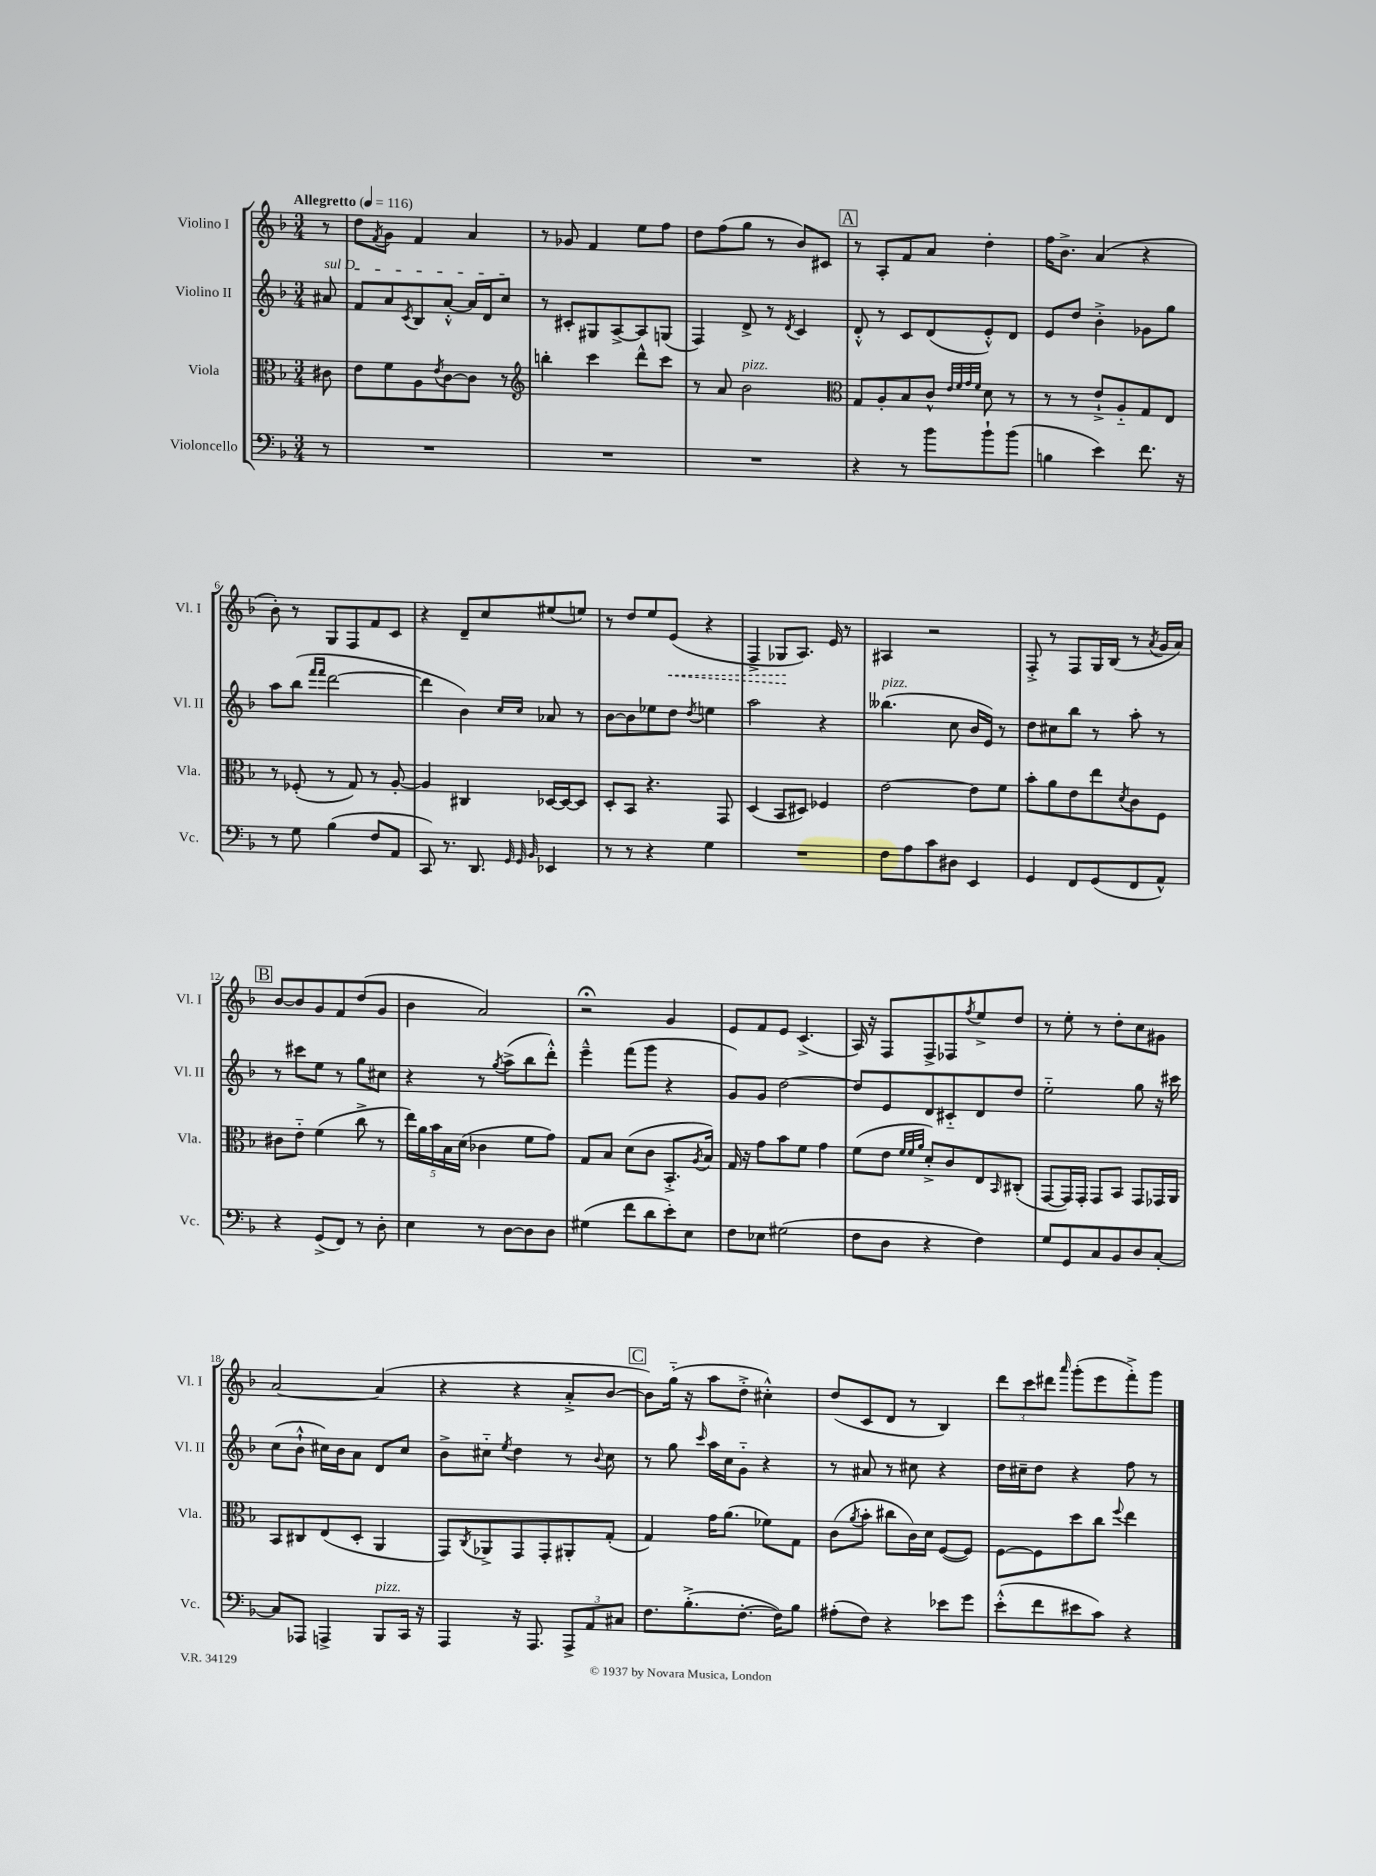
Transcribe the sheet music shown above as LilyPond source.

<<
\new StaffGroup <<
\new Staff = "s0" \with { instrumentName = "Violino I" shortInstrumentName = "Vl. I" } {
    \clef treble \key f \major \numericTimeSignature \time 3/4 \partial 8 \tempo "Allegretto" 4 = 116
    r8 |
    d''8 \acciaccatura { f'8 } g'8 f'4 a'4 |
    r8 ges'8 f'4 e''8 f''8 |
    d''8 f''8( g''8 r8 bes'8) cis'8 |
    \mark \markup { \box "A" } r8 a8-. f'8 a'8 d''4-. |
    f''16 bes'8.-> a'4( r4 |
    bes'8-.) r8 g8 f8 f'8 c'8 |
    r4 d'8-- c''8 eis''8( e''8) |
    r8 d''8 e''8 \once \override Hairpin.style = #'dashed-line e'8\<( r4 |
    f4-> ges8\! a8.) e'16 r8 |
    ais4 r2 |
    f8-.-> r8 f8 g16 bes16( r8 \acciaccatura { a'8 } g'16 a'16) |
    \mark \markup { \box "B" } bes'8~ bes'8 g'8 f'8 d''8( g'8 |
    bes'4 a'2) |
    r2\fermata g'4 |
    e'8 f'8 e'8 c'4.->( |
    a16) r16 f8 f8-> fes8 \acciaccatura { f''8 } e''8-> d''8 |
    r8 e''8-. r8 d''8-. c''8 gis'8 |
    a'2~ a'4( |
    r4 r4 a'8-.-> bes'8~ |
    \mark \markup { \box "C" } bes'8) g''16-_( r16 a''8 d''8-.-> cis''4-.-^) |
    d''8( c'8 d'8 r8 bes4) |
    \tuplet 3/2 { d'''8 c'''8 dis'''8 } \grace { a'''16 } g'''8-.( e'''8 f'''8-.->) g'''8 \bar "|." |
}
\new Staff = "s1" \with { instrumentName = "Violino II" shortInstrumentName = "Vl. II" } {
    \clef treble \key f \major \numericTimeSignature \time 3/4 \partial 8
    \once \override TextSpanner.bound-details.left.text = \markup { \italic "sul D" } ais'8\startTextSpan |
    f'8 a'8 \acciaccatura { c'8 } bes8 a'8~-.-^ a'16 d'16 c''8\stopTextSpan |
    r8 cis'8-. gis8 a8~-> a8 g8( |
    f4) d'8-> r8 \acciaccatura { d'8 } c'4 |
    \mark \markup { \box "A" } d'8-.-^ r8 c'8 d'8( e'8-.-^) d'8 |
    e'8 d''8 bes'4-.-> ges'8 g''8 |
    a''8 bes''8( \grace { f'''16 f'''16 } d'''2~ |
    d'''4 bes'4) \grace { c''16 c''16 } aes'8 r8 |
    bes'8~ bes'8 ees''8 d''8 \acciaccatura { d''8 } e''4 |
    a''2 r4 |
    beses''4.^\markup { \italic "pizz." }( c''8 bes'16 e'16) r8 |
    d''8 cis''8 bes''8 r8 a''8-. r8 |
    \mark \markup { \box "B" } r8 cis'''8 e''8 r8 g''8 cis''8 |
    r4 r8 \acciaccatura { g''8 } a''8->( bes''8 d'''8-.-^) |
    e'''4---^ f'''8( g'''8 r4 |
    g'8) g'8 d''2~ |
    d''8 e'8 d'8 cis'8-_ d'8 d''8 |
    e''2-_ g''8 r16 cis'''16 |
    c''8( bes'8-!-^ cis''16) bes'16 a'8 d'8 cis''8 |
    bes'8-> cis''8-_ \acciaccatura { e''8 } d''4 r8 \appoggiatura { bes'8 } cis''8 |
    \mark \markup { \box "C" } r8 g''8 \grace { c'''16 } a''16 c''16 g'8-_ r4 |
    r8 ais'8 r8 cis''8 r4 |
    d''16 cis''16-- d''8 r4 f''8 r8 \bar "|." |
}
\new Staff = "s2" \with { instrumentName = "Viola" shortInstrumentName = "Vla." } {
    \clef alto \key f \major \numericTimeSignature \time 3/4 \partial 8
    cis'8 |
    e'8 f'8 a8 \acciaccatura { e'8 } c'8~ c'8 r8 |
    \clef treble b''4-. c'''4 d'''8-^ c'''8 |
    r8 a'8 bes'2^\markup { \italic "pizz." } |
    \mark \markup { \box "A" } \clef alto g8 a8-. bes8 c'8-^ \grace { e'32 f'32 g'32 f'32 } d'8 r8 |
    r8 r8 e'8-!-> a8-_ g8 e8 |
    r8 fes8-.( r8 g8) r8 a8~-. |
    a4 cis4 des16~ des16~ des8 |
    d8-. bes,8 r4. g,8 |
    d4( bes,8 dis8) fes4 |
    e'2~ e'8 f'8 |
    bes'8-. a'8 e'8 e''8 \acciaccatura { d'8 } c'8 f8 |
    \mark \markup { \box "B" } cis'8 e'8-_ f'4( c''8-> r8 |
    \tuplet 5/4 { e''16) a'16 bes'16 bes16 d'16( } ces'4 f'8 g'8) |
    g8 bes8 d'8( c'8 bes,8.-.-> \acciaccatura { a8 } bes16) |
    g16 r16 g'8 bes'8 f'8 g'4 |
    f'8( e'8 \grace { f'32 f'32 a'32 } d'8-.->) c'8 e8 \grace { bes,16 } cis8-.( |
    g,8~ g,16) g,16-. g,8 bes,8 g,8 ges,16 a,16 |
    bes,8 cis8 e8( d8-. a,4 |
    g,8) \acciaccatura { c8 } aes,8-> g,8 g,8-. ais,8-. g8-.( |
    \mark \markup { \box "C" } g4) g'16 a'8.( fes'8) g8 |
    c'8( \acciaccatura { a'8 } bes'8-. cis''8 c'16) d'16 f8~( f8) |
    f8~ f8 d''8 c''8 \appoggiatura { f''8 } e''4 \bar "|." |
}
\new Staff = "s3" \with { instrumentName = "Violoncello" shortInstrumentName = "Vc." } {
    \clef bass \key f \major \numericTimeSignature \time 3/4 \partial 8
    r8 |
    R2. |
    R2. |
    R2. |
    \mark \markup { \box "A" } r4 r8 bes'8 bes'8-! bes'8( |
    b4 e'4) f'8. r16 |
    r8 g8 bes4( f8 a,8 |
    c,8) r8. d,8. \grace { g,32 g,32 bes,32 } ees,4 |
    r8 r8 r4 g4 |
    R2. |
    f8 a8 c'8 dis8 e,4 |
    g,4 f,8 g,8( f,8 a,8-^) |
    \mark \markup { \box "B" } r4 g,8->( f,8) r8 d8-. |
    e4 r8 d8~ d8 d8 |
    gis4( f'8 d'8 e'8-.) e8 |
    f8 ees8 gis2( |
    f8 d8 r4 f4) |
    g8 g,8 c8 bes,8 d8 c8~-. |
    c8 aes,,8 a,,4-> bes,,8^\markup { \italic "pizz." } c,16 r16 |
    a,,4 r16 a,,8. \tuplet 3/2 { a,,8-> a,8 cis8 } |
    \mark \markup { \box "C" } f8. bes8.-.->( f8.~-. f16) bes8 |
    ais8-.( f8) r4 ees'8 g'8 |
    e'8-.-^( f'8 eis'8 c'8) r4 \bar "|." |
}
>>
>>
